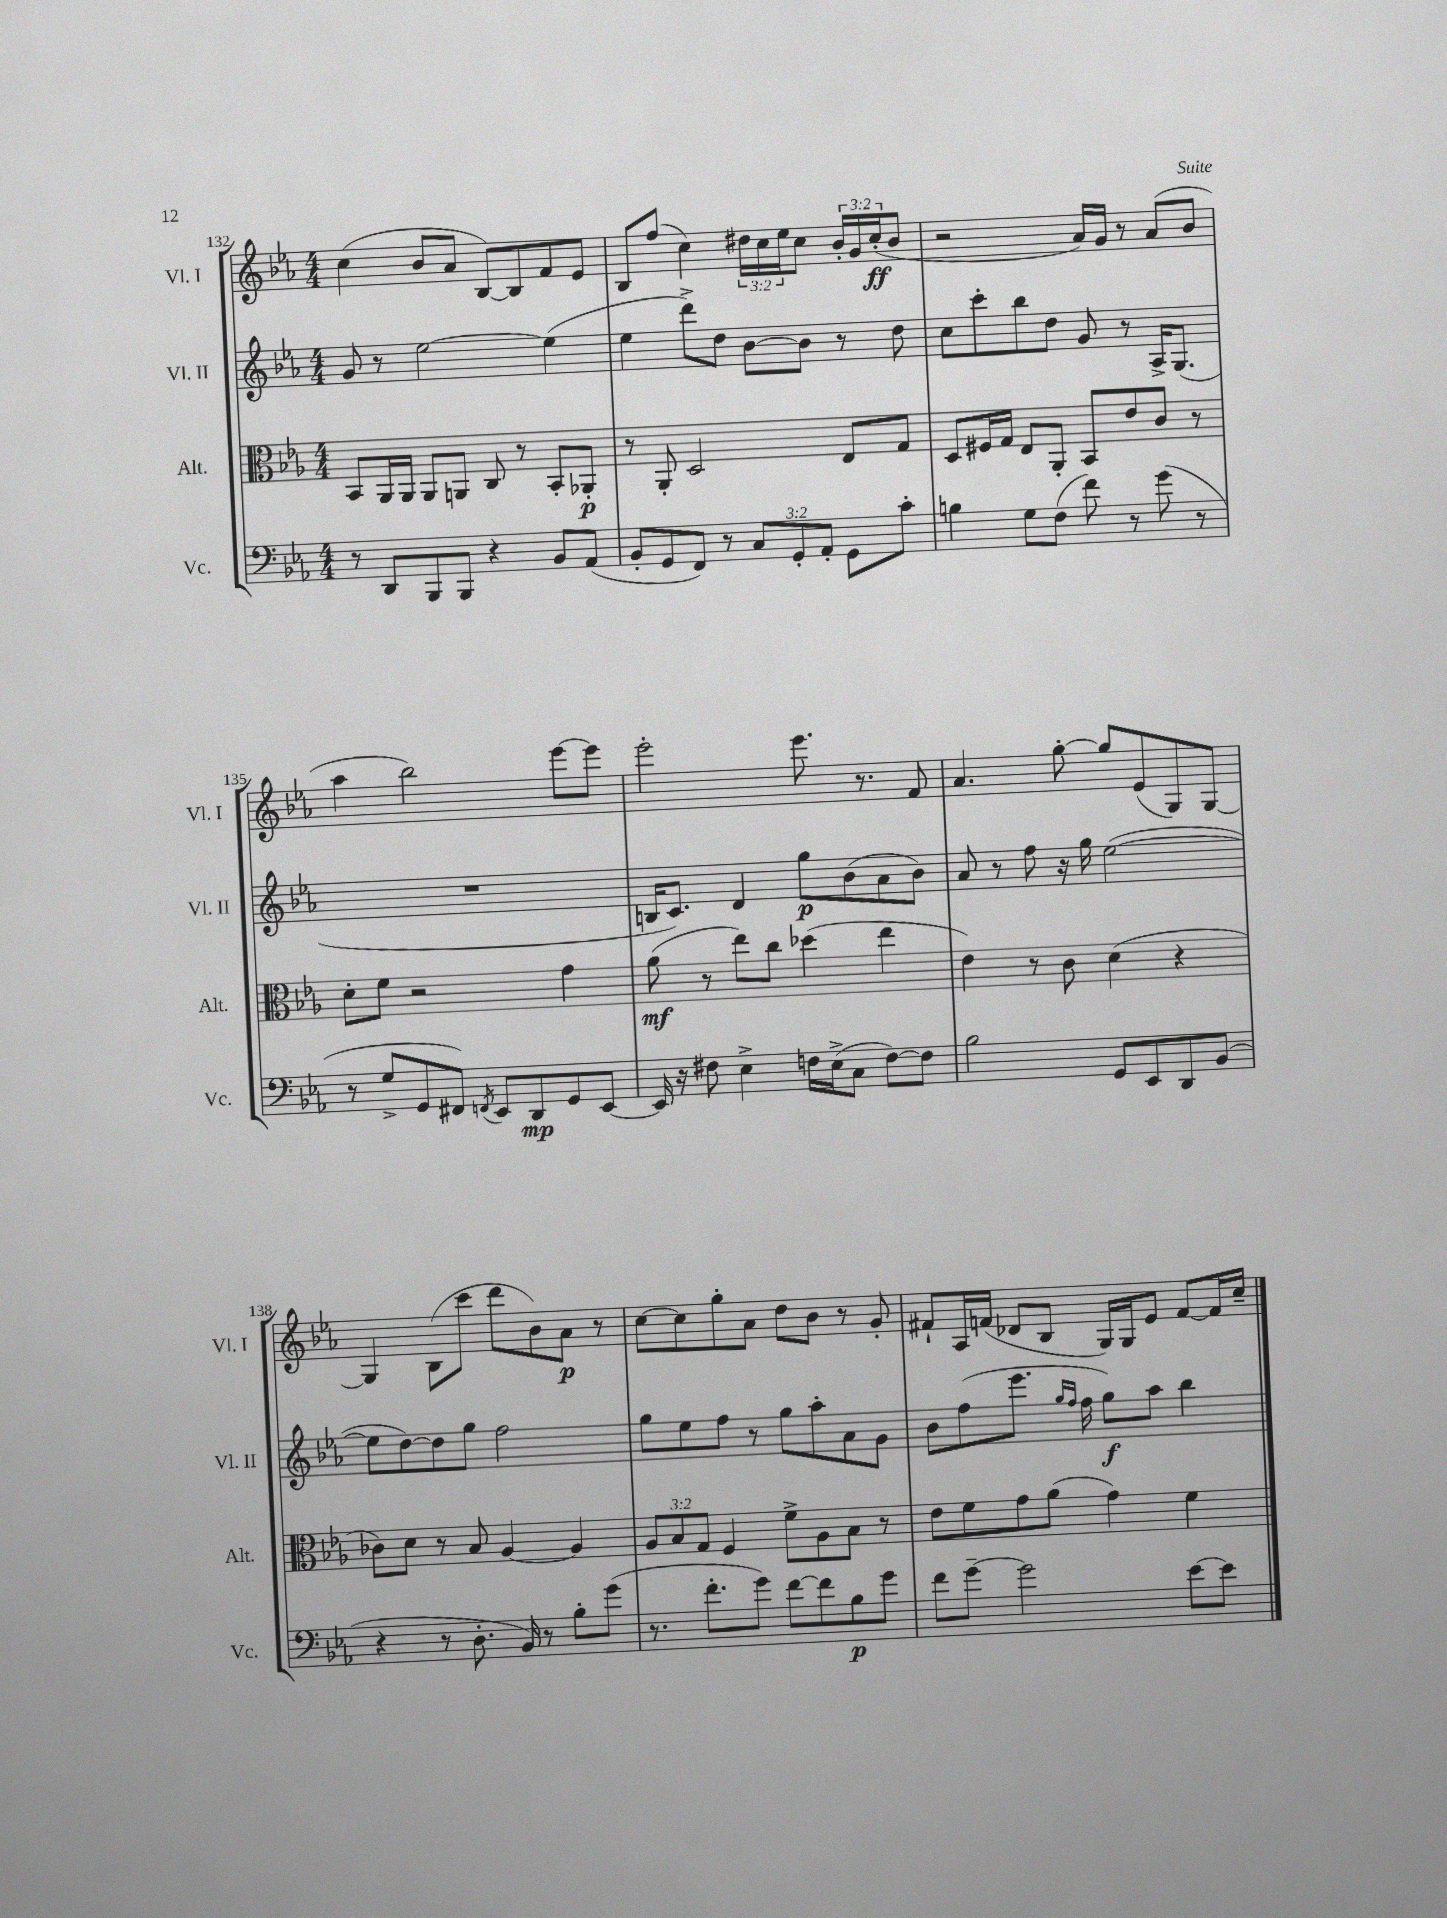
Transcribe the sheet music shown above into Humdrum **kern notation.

**kern	**kern	**kern	**kern
*staff4	*staff3	*staff2	*staff1
*clefF4	*clefC3	*clefG2	*clefG2
*k[b-e-a-]	*k[b-e-a-]	*k[b-e-a-]	*k[b-e-a-]
*M4/4	*M4/4	*M4/4	*M4/4
8r	8BB-/L	8g/	(4cc\
8DD/L	16AA-/L	8r	.
.	16AA-/JJ	.	.
8BBB-/	8AA-/L	[2ee-\	8b-/L
8BBB-/J	8AA/J	.	8a-/J
4r	8C/	.	[8B-/L)
.	8r	.	8B-/]
8BB-/L	8BB-'/L	(4ee-\]	8f/
(8AA-/J	8AA-'/J	.	8e-/J
=	=	=	=
8BB-'/L	8r	4ee-\	8B-/L
8GG/	8AA-'/	.	(8ff/J
8FF/J)	2D/	8ddd^\L)	4cc\)
8r	.	8dd\J	.
12C/L	.	[8b-\L	24dd#\LL
.	.	.	24cc\
12GG'/	.	.	24ee-\J
.	.	8b-\]J	8cc\J
12AA-'/J	.	.	.
8GG\L	8E-/L	8r	24b-'/LL
.	.	.	24g/
.	.	.	(24cc'/J
8c'\J	8G/J	8dd\	8b-/J
=	=	=	=
4B\	8D/L	8cc\L	2r
.	16F#/L	8ccc'\	.
.	16G/JJ	.	.
8G\L	8E-/L	8bb-\	.
(8F\J	8AA-'/J	8dd\J	.
8f\)	8BB-/L	8g/	16a-/LL)
.	.	.	16g/JJ
8r	8e-/	8r	8r
(8g\	8c/J	16A-^/LK	(8a-/L
.	.	(8.G/J	.
8r	8r	.	8b-/J
=	=	=	=
8r	8d'\L	1r	4aa-\
8G^/L	8f\J	.	.
8GG/	2r	.	2bb-\)
8FF#/J)	.	.	.
8qFF/	.	.	.
8EE-/L	.	.	.
8DD/	.	.	.
8GG/	4g\	.	[8eee-\L
[8EE-/J	.	.	8eee-\]J
=	=	=	=
16EE-/]	(8a-\	16B/LK	2eee-'\
16r	.	8.c/J)	.
8F#\	8r	.	.
4E-^\	8ee-\L)	4d/	.
.	8cc\J	.	.
16F\LL	(4dd-\	8gg\L	8.eee-\
(16E-^\J	.	.	.
8C\J	.	(8b-\	.
.	.	.	8.r
[8F\L)	4ee-\	8a-\	.
8F\]J	.	8b-\J)	8f/
=	=	=	=
2B-\	4e-\)	8a-/	4.a-/
.	.	8r	.
.	8r	8ff\	.
.	8c\	16r	[8gg'\
.	.	16gg\	.
8GG/L	(4d\	([2ee-\	8gg/]L
8EE-/	.	.	(8e-/
8DD/	4r	.	8G/)
(8BB-/J	.	.	[8G/J
=	=	=	=
4r	8c-\L)	8ee-\]L	4G/]
.	8d\J	[8dd\)	.
8r	8r	8dd\]	(8B-\L
8.D'\	8B-/	8gg\J	8ccc\J
.	[4A-/	2ff\	8ddd\L
16BB-/)	.	.	.
8r	.	.	8b-\)
8B-'\L	4A-/]	.	8a-\J
(8g\J	.	.	8r
=	=	=	=
8.r	12A-/L	8gg\L	[8cc\L
.	12B-/	.	.
.	.	8ee-\	8cc\]
.	12G/J	.	.
8.f'\L	.	.	.
.	4F/	8ff\J	8gg'\
8g\J)	.	8r	8a-\J
[8f\L	8f^\L	8gg\L	8dd\L
8f\]	8A-\	8aa-'\	8b-\J
8B-\	8B-\J	8a-\	8r
8g\J	8r	8g\J	8g'/
=	=	=	=
8f\L	8e-\L	8b-\L	8f#`/L
[8g~\J	8f\	(8ff\	16A-/L
.	.	.	(16f/JJ
2g\]	8g\	8.eee-\J	8d-/L
.	(8a-\J	.	8B-/J
.	.	16qqgg/LL	.
.	.	16qqff/JJ	.
.	.	16ff\	.
.	4g\)	8gg\L)	16G/LL)
.	.	.	16G/J
.	.	8aa-\J	8e-/J
[8e-\L	4f\	4bb-\	[8f/L
8e-\]J	.	.	16f/]L
.	.	.	16cc~/JJ
==	==	==	==
*-	*-	*-	*-
